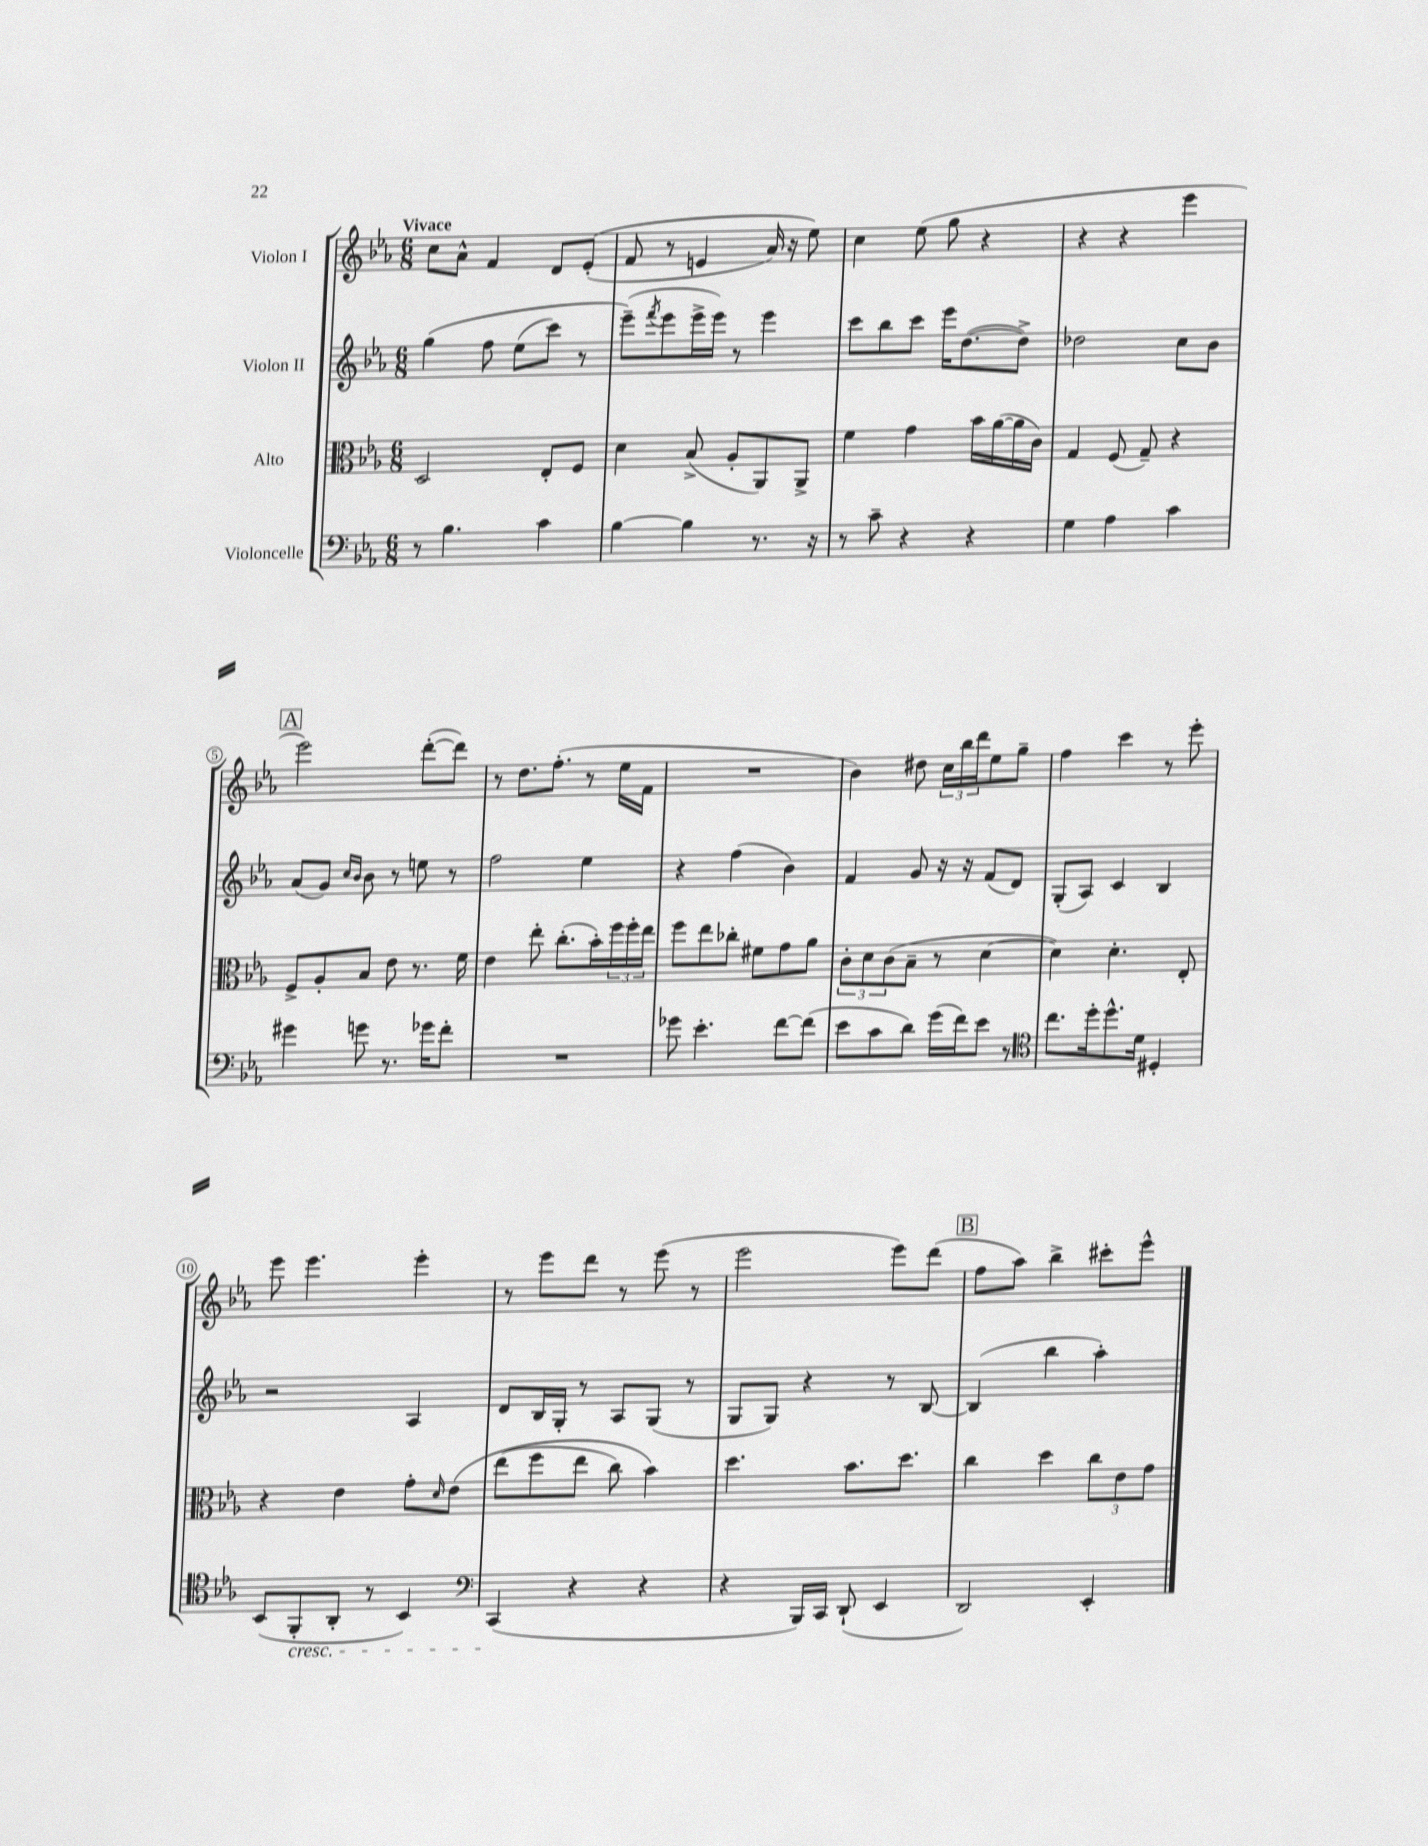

**kern	**kern	**kern	**kern
*staff4	*staff3	*staff2	*staff1
*clefF4	*clefC3	*clefG2	*clefG2
*k[b-e-a-]	*k[b-e-a-]	*k[b-e-a-]	*k[b-e-a-]
*M6/8	*M6/8	*M6/8	*M6/8
8r	2D/	&(4gg\	8cc\L
4.B-\	.	.	8a-^^\J
.	.	8ff\	4f/
.	.	(8ee-\L	.
4c\	8E-'/L	8ccc\J)	8d/L
.	8F/J	8r	&((8e-'/J
=	=	=	=
[4B-\	4d\	(8eee-~\L&)	8f/
.	.	8qfff/	.
.	.	8eee-\	8r
4B-\]	(8B-^/	16eee-^\L	4e/
.	.	16eee-\JJ)	.
.	8A-'/L	8r	.
8.r	8AA-/)	4eee-\	16a-/)
.	.	.	16r
.	8AA-^/J	.	8ee-\&)
16r	.	.	.
=	=	=	=
8r	4f\	8ccc\L	4cc\
8c~\	.	8bb-\	.
4r	4g\	8ccc\J	(8ee-\
.	.	16eee-\LK	8gg\
.	.	([8.dd\	.
4r	16b-\LL	.	4r
.	([16a-\	.	.
.	16a-\]	8dd^\]J)	.
.	16c\JJ)	.	.
=	=	=	=
4G\	4G/	2dd-\	4r
4A-\	(8F/	.	4r
.	8G~/)	.	.
4c\	4r	8cc\L	4eee-\
.	.	8b-\J	.
=	=	=	=
4g#\	8F^/L	(8a-/L	2eee-\)
.	8A-'/	8g/J)	.
.	.	16qqcc/LL	.
.	.	16qqb-/JJ	.
8g\	8B-/J	8b-\	.
8.r	8e-\	8r	.
.	8.r	8ee\	([8ddd'\L
16g-\LK	.	.	.
8f'\J	.	8r	8ddd\]J)
.	16f\	.	.
=	=	=	=
2.r	4e-\	2ff\	8r
.	.	.	8.dd\L
.	8ee-'\	.	.
.	.	.	(8.ff'\J
.	(8.cc'\L	.	.
.	.	4ee-\	8r
.	16b-'\L)	.	.
.	24ff\	.	16ee-\LL
.	24ff'\	.	.
.	.	.	16f\JJ
.	24ee-\JJ	.	.
=	=	=	=
8g-\	8ff\L	4r	2.r
4.e-'\	8ee-\	.	.
.	8cc-'\J	(4ff\	.
.	8f#\L	.	.
[8f\L	8g\	4b-\)	.
(8f\]J	8a-\J	.	.
=	=	=	=
8e-\L	12c'\L	4f/	4b-\)
.	12d\	.	.
8c\	.	.	.
.	(12c\	.	.
8d\J)	8B-~\J	8g/	8dd#\
(16g\LL	8r	16r	24cc\LL
.	.	.	24bb-\
16f\J)	.	16r	.
.	.	.	24ddd\J
8e-\J	[4d\	(8f/L	8ee-\
8r	.	8d/J)	8gg~\J
=	=	=	=
*clefC4	*	*	*
8.cc\L	4d\])	(8G'/L	4ff\
.	.	8A-/J)	.
16dd'\k	.	.	.
8.dd^^\	4.d'\	4c/	4ccc\
16d\Jk	.	.	.
4D#'/	.	4B-/	8r
.	8E-'/	.	8eee-'\
=	=	=	=
(8BB-/L	4r	2r	8eee-\
8FF'/	.	.	4.eee-\
8AA-'/J	4e-\	.	.
8r	.	.	.
4BB-/)	8g'\L	4A-/	4eee-'\
.	16qqd/	.	.
.	&(8e-\J	.	.
=	=	=	=
*clefF4	*	*	*
(4CC/	(8ee-\L	8d/L	8r
.	8ff\	16B-/L	8eee-\L
.	.	16G'/JJ	.
4r	8ee-\J	8r	8ddd\J
.	8cc\)	8A-/L	8r
4r	4b-\&)	(8G/J	(8eee-\
.	.	8r	8r
=	=	=	=
4r	4.dd\	8G/L	2eee-\
.	.	8G/J)	.
16BBB-/LL)	.	4r	.
16CC/JJ	.	.	.
(8DD`/	8.b-\L	.	.
4EE-/	.	8r	8eee-\L)
.	8.dd\J	.	.
.	.	[8B-/	(8ddd\J
=	=	=	=
2DD/)	4cc\	(4B-/]	8ff\L
.	.	.	8aa-\J)
.	4dd\	4bb-\	4bb-^\
4EE-'/	12cc\L	4aa-'\)	8ccc#'\L
.	12e-\	.	.
.	.	.	8eee-^^\J
.	12g\J	.	.
==	==	==	==
*-	*-	*-	*-
